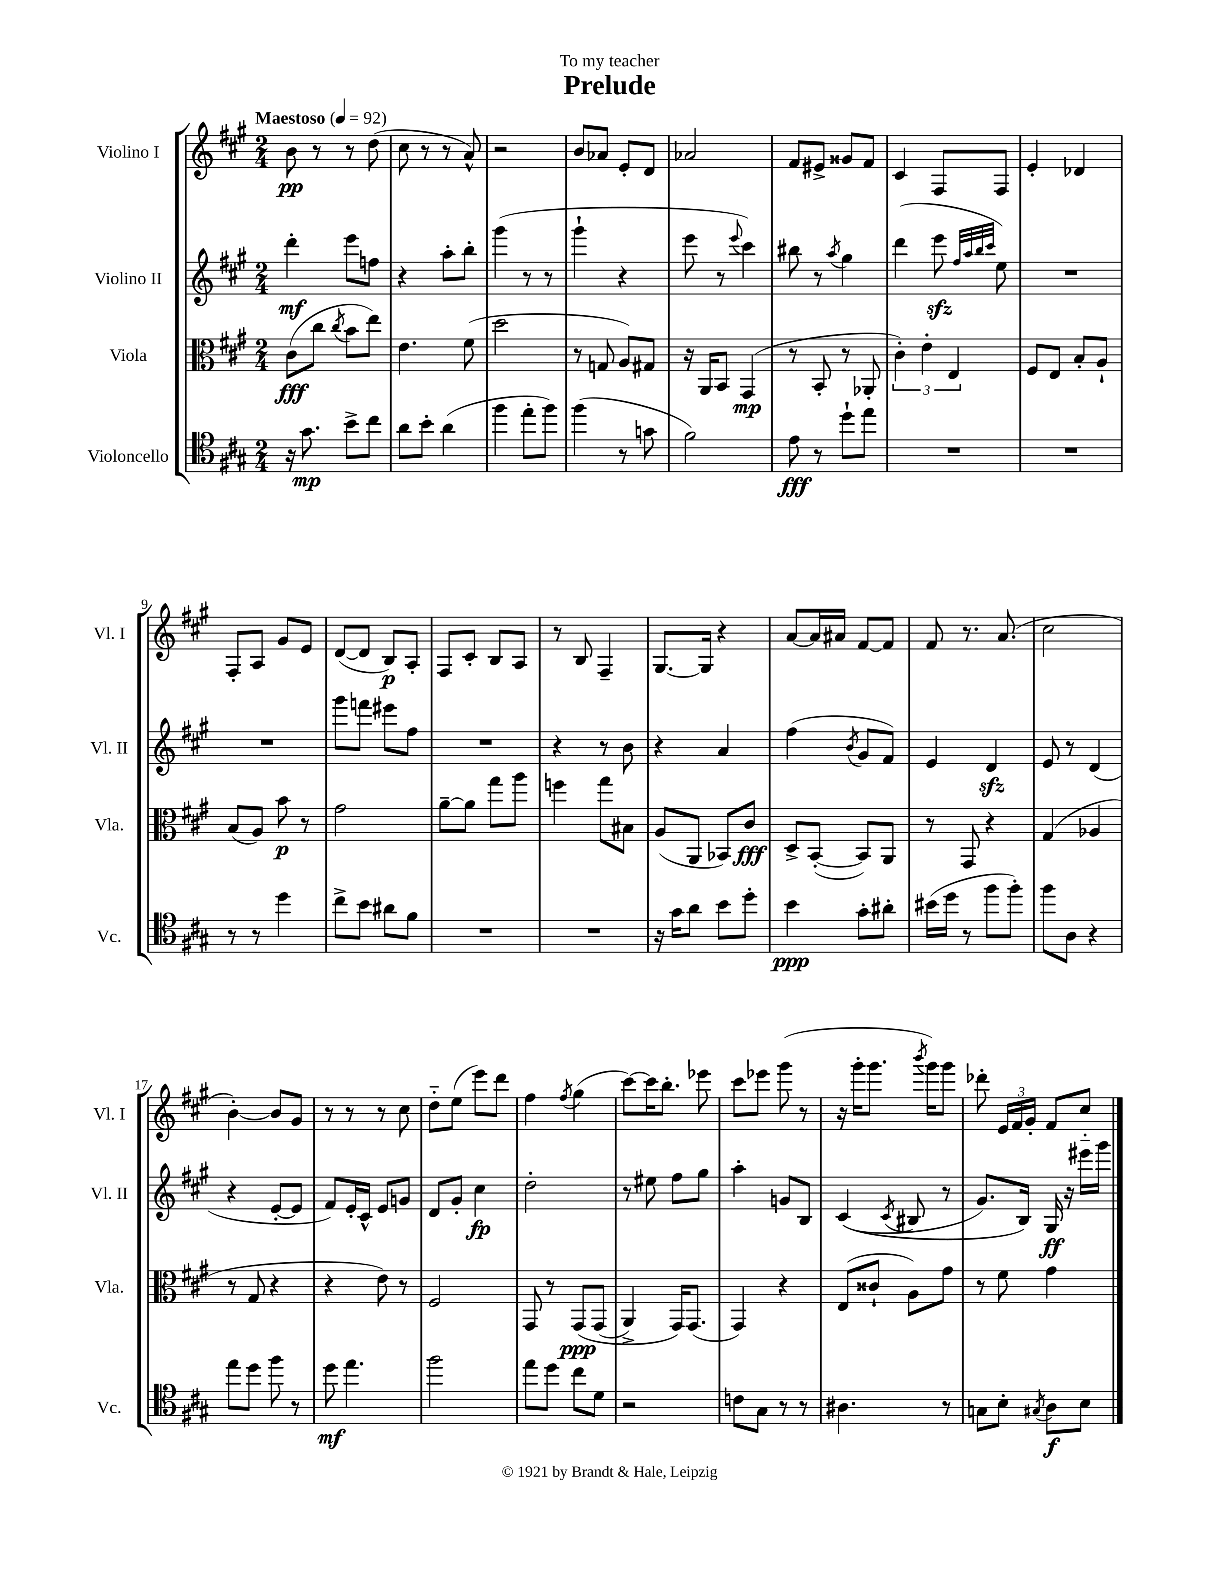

**kern	**kern	**kern	**kern
*staff4	*staff3	*staff2	*staff1
*clefC4	*clefC3	*clefG2	*clefG2
*k[f#c#g#]	*k[f#c#g#]	*k[f#c#g#]	*k[f#c#g#]
*M2/4	*M2/4	*M2/4	*M2/4
*MM92	*MM92	*MM92	*MM92
16r	(8c#	4ddd'	8b
8.g#	.	.	.
.	8cc#	.	8r
.	8qcc#	.	.
8b^	8b	8eee	8r
8cc#	8ee)	8ff	(8dd
=	=	=	=
8a	4.e	4r	8cc#
8b'	.	.	8r
(4a	.	8aa'	8r
.	(8f#	8bb'	8a^^)
=	=	=	=
4ff#	2dd	(4ggg#	2r
8ee'	.	8r	.
8ff#)	.	8r	.
=	=	=	=
(4ff#	8r	4ggg#`	8b
.	8G	.	8a-
8r	8A)	4r	8e'
8g	8G#	.	8d
=	=	=	=
2f#)	16r	8eee	2a-
.	16AA	.	.
.	8BB	8r	.
.	.	8qqeee	.
.	(4GG#	4ccc#)	.
=	=	=	=
8e	8r	8bb#	8f#
8r	8BB'	8r	8e#^
.	.	8qaa	.
8dd`	8r	4gg#	8g##
8ee	8AA-'	.	8f#
=	=	=	=
2r	6c#')	(4ddd	4c#
.	6e'	.	.
.	.	8eee	8F#
.	6E	.	.
.	.	32qqff#	.
.	.	32qqaa	.
.	.	32qqbb	.
.	.	32qqccc#	.
.	.	8ee)	8F#
=	=	=	=
2r	8F#	2r	4e'
.	8E	.	.
.	8B'	.	4d-
.	8A`	.	.
=	=	=	=
8r	(8B	2r	8F#'
8r	8A)	.	8A
4dd	8b	.	8g#
.	8r	.	8e
=	=	=	=
8cc#^	2g#	8ggg#	([8d
8b	.	8fff	8d]
8a#	.	8eee#	8B)
8f#	.	8ff#	8A'
=	=	=	=
2r	[8a~	2r	8F#
.	8a]	.	8c#'
.	8gg#	.	8B
.	8aa	.	8A
=	=	=	=
2r	4ff	4r	8r
.	.	.	8B
.	8gg#	8r	4F#~
.	8B#	8b	.
=	=	=	=
16r	(8A	4r	[8.G#
16g#	.	.	.
8a	8AA	.	.
.	.	.	16G#]
8b	8BB-)	4a	4r
8dd'	8c#	.	.
=	=	=	=
4b	8D^	(4ff#	[8a
.	([8BB'	.	16a]
.	.	.	16a#
.	.	8qb	.
8g#'	8BB])	8g#	[8f#
8a#'	8AA	8f#)	8f#]
=	=	=	=
(16b#	8r	4e	8f#
16dd	.	.	.
8r	8GG#	.	8.r
8ff#	4r	4d	.
.	.	.	(8.a
8ff#')	.	.	.
=	=	=	=
8ff#	(4G#	8e	2cc#
8A	.	8r	.
4r	4A-	(4d	.
=	=	=	=
8ee	8r	4r	[4b')
8dd	8G#	.	.
8ff#	4r	[8e'	8b]
8r	.	8e]	8g#
=	=	=	=
8dd	4r	8f#)	8r
4.ee	.	16e'	8r
.	.	16c#^^	.
.	8e)	8e	8r
.	8r	8g	8cc#
=	=	=	=
2ff#	2F#	8d	8dd'~
.	.	8g#'	(8ee
.	.	4cc#	8eee)
.	.	.	8ddd
=	=	=	=
8ee	8GG#	2dd'	4ff#
8dd	8r	.	.
.	.	.	8qff#
8cc#	&(8GG#	.	(4gg#
8d	(8GG#	.	.
=	=	=	=
2r	4AA^)	8r	[8ccc#)
.	.	8ee#	16ccc#]
.	.	.	8.bb'
.	16GG#&)	8ff#	.
.	(8.GG#	.	.
.	.	8gg#	8eee-
=	=	=	=
8c	4GG#)	4aa'	8ccc#
8G#	.	.	8eee-
8r	4r	8g	(8ggg#
8r	.	8B	8r
=	=	=	=
4.A#	(8E	&((4c#	16r
.	.	.	16ggg#'
.	8c##`	.	8.ggg#
.	.	8qc#	.
.	8A)	8B#	.
.	.	.	8qbbb
.	.	.	16ggg#)
8r	8g#	8r	8ggg#
=	=	=	=
8G	8r	8.g#)	8ddd-'
8B'	8f#	.	24e
.	.	.	24f#
.	.	16B&)	.
.	.	.	24g#'
8qG#	.	.	.
8A	4g#	16G#	8f#
.	.	16r	.
8B	.	16eee#	8cc#'~
.	.	16ggg#	.
==	==	==	==
*-	*-	*-	*-
